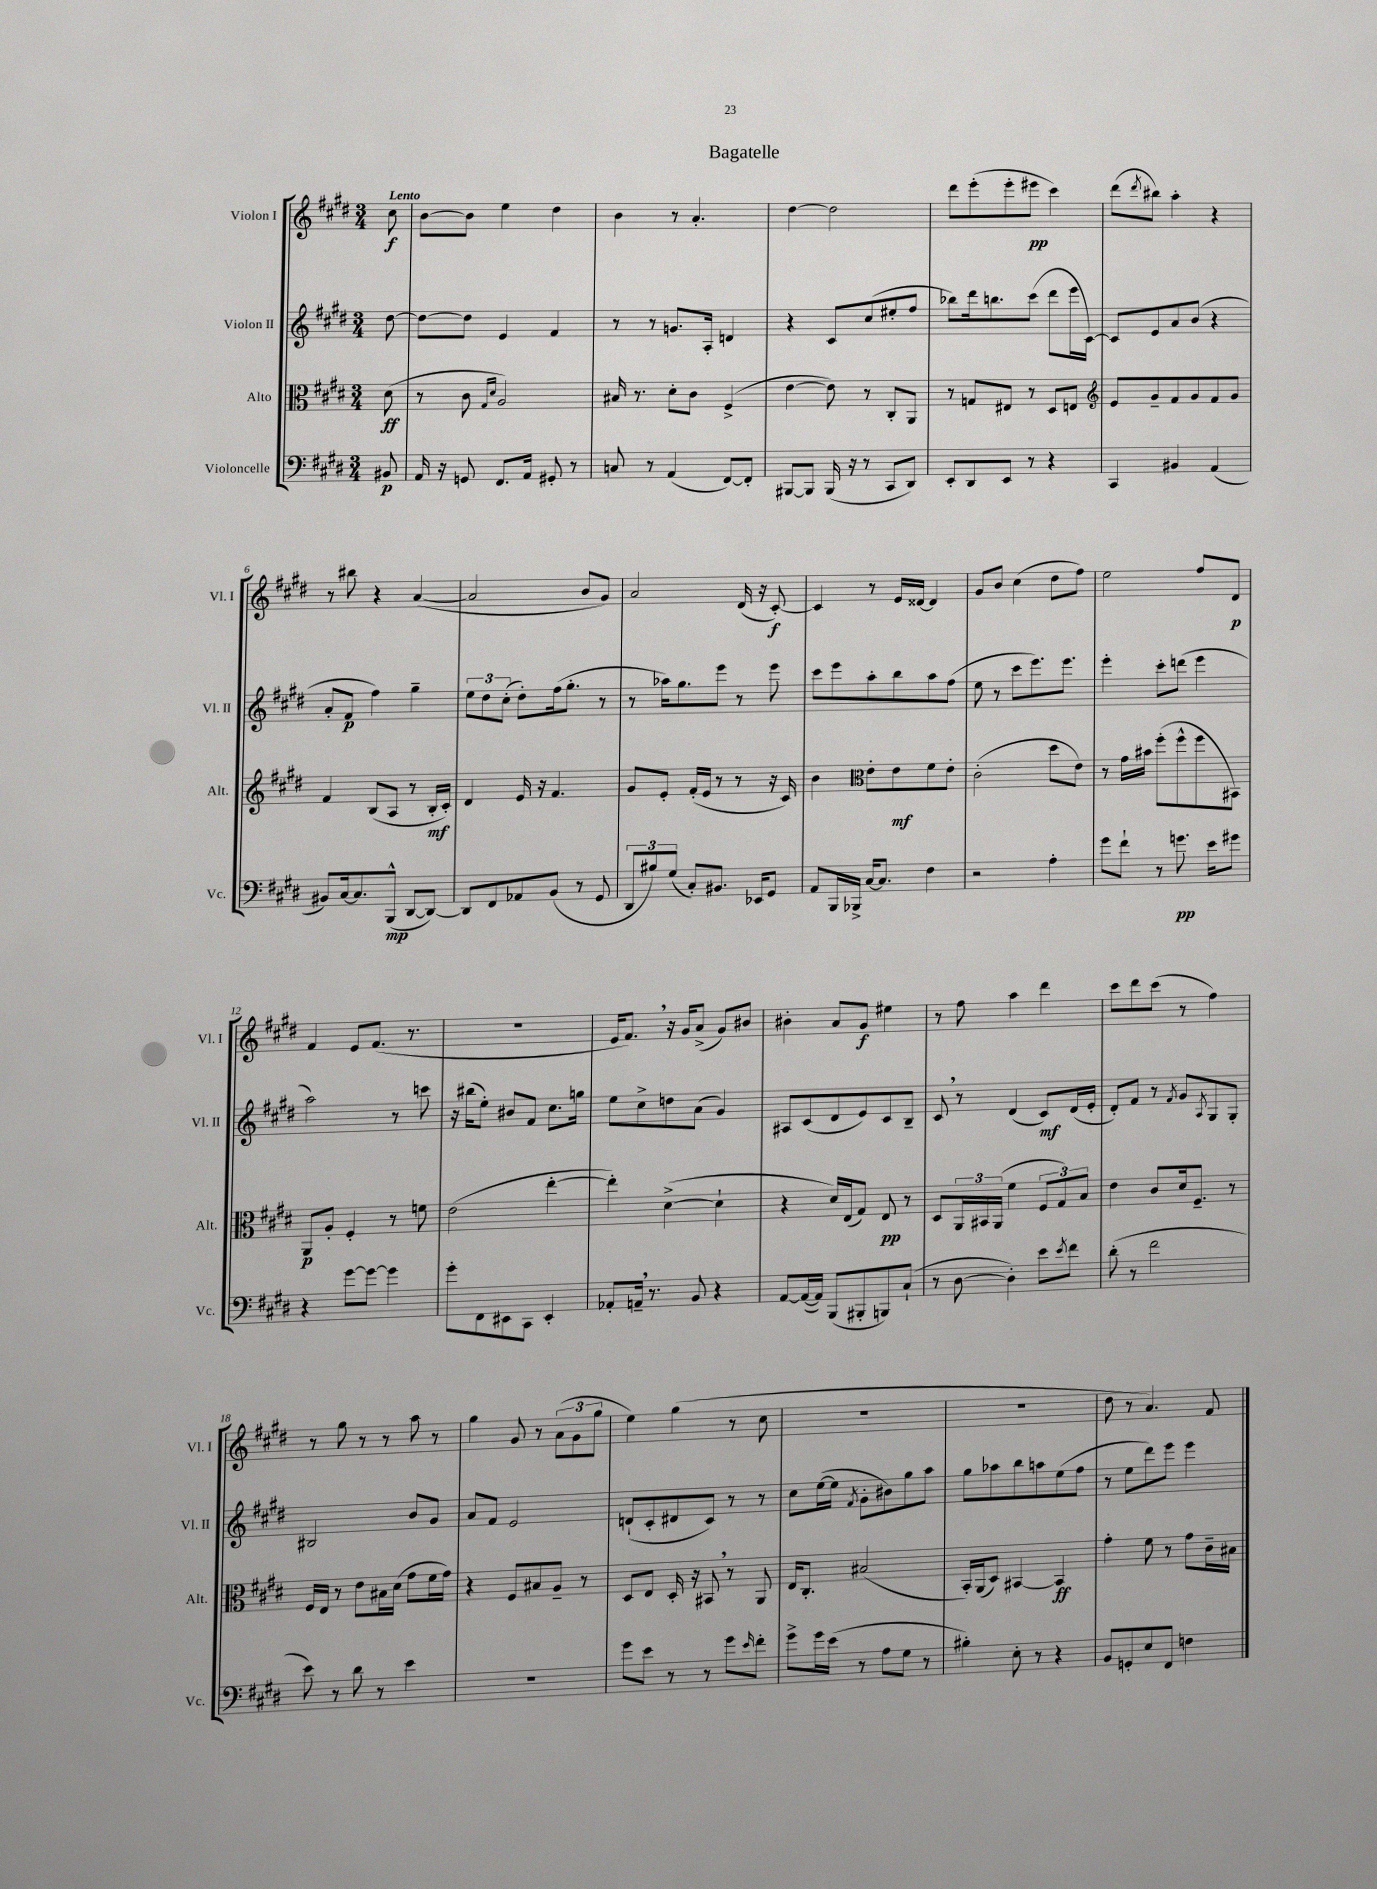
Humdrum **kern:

**kern	**dynam	**kern	**dynam	**kern	**dynam	**kern	**dynam
*part4	*part4	*part3	*part3	*part2	*part2	*part1	*part1
*staff4	*staff4	*staff3	*staff3	*staff2	*staff2	*staff1	*staff1
*I"Violoncelle	*	*I"Alto	*	*I"Violon II	*	*I"Violon I	*
*I'Vc.	*	*I'Alt.	*	*I'Vl. II	*	*I'Vl. I	*
*clefF4	*	*clefC3	*	*clefG2	*	*clefG2	*
*k[f#c#g#d#]	*	*k[f#c#g#d#]	*	*k[f#c#g#d#]	*	*k[f#c#g#d#]	*
*M3/4	*	*M3/4	*	*M3/4	*	*M3/4	*
=	=	=	=	=	=	=	=
!	!	!	!	!	!	!LO:TX:a:B:t=Lento	!
8BB#X/	p	(8d#\	ff	[8dd#\	.	8cc#\	f
=1	=1	=1	=1	=1	=1	=1	=1
16AA/	.	8r	.	8dd#\L_	.	[8b\L	.
16r	.	.	.	.	.	.	.
8GGn/	.	8c#\	.	8dd#\J]	.	8b\J]	.
.	.	16qqG#/LL	.	.	.	.	.
.	.	16qqd#/JJ	.	.	.	.	.
8.FF#/L	.	2A/)	.	4e/	.	4ee\	.
16AA/Jk	.	.	.	.	.	.	.
8GG#X'/	.	.	.	4f#/	.	4dd#\	.
8r	.	.	.	.	.	.	.
=2	=2	=2	=2	=2	=2	=2	=2
8Cn/	.	16B#X/	.	8r	.	4b\	.
.	.	8.r	.	.	.	.	.
8r	.	.	.	8r	.	.	.
(4AA/	.	8d#'\L	.	8.gn/L	.	8r	.
.	.	8c#\J	.	.	.	4.a'/	.
.	.	.	.	16A'/Jk	.	.	.
[8FF#/L)	.	(4F#^/	.	4dn/	.	.	.
8FF#'/J]	.	.	.	.	.	.	.
=3	=3	=3	=3	=3	=3	=3	=3
[8BBB#X/L	.	[4e\	.	4r	.	[4dd#\	.
8BBB#/J]	.	.	.	.	.	.	.
(16BBB#/	.	8e\])	.	8c#/L	.	2dd#\]	.
16r	.	.	.	.	.	.	.
8r	.	8r	.	(8cc#/	.	.	.
8CC#/L	.	8C#'/L	.	8ee#X'/	.	.	.
8DD#/J)	.	8AA/J	.	8ff#/J	.	.	.
=4	=4	=4	=4	=4	=4	=4	=4
8EE'/L	.	8r	.	8bb-X\L)	.	8ddd#\L	.
8DD#/	.	8Gn/L	.	16ddd#\k	.	(8eee'\	.
.	.	.	.	8.bbn\	.	.	.
8EE/J	.	8E#X/J	.	.	.	8eee'\	.
8r	.	8r	.	(8ccc#\J	.	8eee#X\J	pp
4r	.	8D#/L	.	8ddd#\L	.	4ccc#\)	.
.	.	8En/J	.	16eee\L	.	.	.
.	.	.	.	[16c#\JJ)	.	.	.
=5	=5	=5	=5	=5	=5	=5	=5
*	*	*clefG2	*	*	*	*	*
4CC#/	.	8e/L	.	8c#/L]	.	(8ddd#\L	.
.	.	.	.	.	.	8qddd#/	.
.	.	8g#~/	.	8e/	.	8bb#X\J)	.
4BB#X/	.	8f#/	.	8a/	.	4aa'\	.
.	.	8g#/	.	(8b/J	.	.	.
(4AA/	.	8f#/	.	4r	.	4r	.
.	.	8g#/J	.	.	.	.	.
!!LO:LB:g=z
=6	=6	=6	=6	=6	=6	=6	=6
8BB#X/L)	.	4f#/	.	8a'/L	.	8r	.
[16C#/k	.	.	.	8f#/J	p	8bb#X\	.
8.C#/]	.	.	.	.	.	.	.
.	.	(8B/L	.	4ff#\)	.	4r	.
(8BBB^^/J	mp	8A/J	.	.	.	.	.
[8DD#/L	.	8r	.	4gg#~\	.	([4a/	.
8DD#/J_)	.	16B'/LL	mf	.	.	.	.
.	.	16c#'/JJ)	.	.	.	.	.
=7	=7	=7	=7	=7	=7	=7	=7
8DD#/L]	.	4d#/	.	12ee\L	.	2a/]	.
.	.	.	.	12dd#\	.	.	.
8FF#/	.	.	.	.	.	.	.
.	.	.	.	(12cc#'\J	.	.	.
8AA-X/	.	16e/	.	8dd#'\L)	.	.	.
.	.	16r	.	.	.	.	.
(8BB/J	.	4.f#/	.	(16ff#\k	.	.	.
.	.	.	.	8.gg#'\J	.	.	.
8r	.	.	.	.	.	8b/L	.
8GG#/	.	.	.	8r	.	8g#/J)	.
=8	=8	=8	=8	=8	=8	=8	=8
12DD#/L	.	8g#/L	.	8r	.	2a/	.
12B#X/)	.	.	.	.	.	.	.
.	.	8e'/J	.	16aa-X\KL)	.	.	.
(12G#/J	.	.	.	.	.	.	.
.	.	.	.	8.gg#\	.	.	.
8C#'/L)	.	(16f#'/LL	.	.	.	.	.
.	.	16e/JJ	.	.	.	.	.
8.BB#X/J	.	8r	.	8eee\J	.	.	.
.	.	8r	.	8r	.	(16d#/	.
16EE-X/KL	.	.	.	.	.	16r	.
8GG#/J	.	16r	.	8eee\	.	[8c#'/)	f
.	.	16c#/)	.	.	.	.	.
=9	=9	=9	=9	=9	=9	=9	=9
8AA/L	.	4b\	.	8ccc#\L	.	4c#/]	.
16BBB/L	.	.	.	8eee\	.	.	.
16BBB-X^/JJ	.	.	.	.	.	.	.
*	*	*clefC3	*	*	*	*	*
[16C#/KL	.	8e'\L	.	8aa'\	.	8r	.
8.C#/J]	.	.	.	.	.	.	.
.	.	8e\	mf	8bb\	.	16e/LL	.
.	.	.	.	.	.	[16d##X/JJ	.
4F#\	.	8f#\	.	8aa\	.	4d##/]	.
.	.	8e'\J	.	(8ff#\J	.	.	.
=10	=10	=10	=10	=10	=10	=10	=10
2r	.	(2c#'\	.	8ee\	.	8g#/L	.
.	.	.	.	8r	.	8b/J	.
.	.	.	.	8ccc#\L	.	(4cc#\	.
.	.	.	.	8.eee\)	.	.	.
4A'\	.	8dd#\L	.	.	.	8dd#\L	.
.	.	.	.	8.eee\J	.	.	.
.	.	8e\J)	.	.	.	8ff#\J)	.
=11	=11	=11	=11	=11	=11	=11	=11
8g#\L	.	8r	.	4eee'\	.	2ee\	.
8f#`\J	.	16g#\LL	.	.	.	.	.
.	.	16b#X\JJ	.	.	.	.	.
8r	.	(8ff#'\L	.	8ccc#'\L	.	.	.
8.gn\	pp	8ff#^^\	.	(8dddn\J	.	.	.
.	.	8ff#\	.	4eee\	.	8ff#/L	.
16e\KL	.	.	.	.	.	.	.
8g#X\J	.	8BB#X\J)	.	.	.	8d#/J	p
!!LO:LB:g=z
=12	=12	=12	=12	=12	=12	=12	=12
4r	.	8AA/L	p	2aa\)	.	4f#/	.
.	.	8A'/J	.	.	.	.	.
[8g#\L	.	4F#'/	.	.	.	8e/L	.
8g#\J_	.	.	.	.	.	(8.f#/J	.
4g#\]	.	8r	.	8r	.	.	.
.	.	.	.	.	.	8.r	.
.	.	8fn\	.	8cccn\	.	.	.
=13	=13	=13	=13	=13	=13	=13	=13
8g#'\L	.	(2e\	.	16r	.	2.r	.
.	.	.	.	(16bb#X\KL	.	.	.
8FF#\	.	.	.	8ee'\J)	.	.	.
8EE#X\	.	.	.	8b#X/L	.	.	.
8CC#\J	.	.	.	8f#/J	.	.	.
4EE#'/	.	[4ee'\	.	8.cc#\L	.	.	.
.	.	.	.	16ggn\Jk	.	.	.
=14	=14	=14	=14	=14	=14	=14	=14
8AA-X'/L	.	4ee'\])	.	8ee\L	.	16e/KL	.
.	.	.	.	.	.	8.f#,/J)	.
16AAn~,/Jk	.	.	.	8cc#^\	.	.	.
8.r	.	.	.	.	.	.	.
.	.	([4d#^\	.	8ddn\	.	16r	.
.	.	.	.	.	.	16g#/KL	.
8BB/	.	.	.	(8a\J	.	(8a^/J	.
4r	.	4d#`\]	.	4g#/)	.	8g#/L)	.
.	.	.	.	.	.	8b#X/J	.
=15	=15	=15	=15	=15	=15	=15	=15
[8AA/L	.	4r	.	8A#X/L	.	4b#X'\	.
(16AA/L_	.	.	.	(8c#/	.	.	.
16AA/JJ])	.	.	.	.	.	.	.
(8BBB/L	.	16d#/LL)	.	8d#/	.	8a/L	.
.	.	(16E/J	.	.	.	.	.
8BBB#X'/	.	8G#/J)	.	8e/)	.	8g#/J	f
8BBBn/)	.	8E/	pp	8c#/	.	4ee#X\	.
(8C#`/J	.	8r	.	8B~/J	.	.	.
=16	=16	=16	=16	=16	=16	=16	=16
8r	.	8D#/L	.	8c#,/	.	8r	.
[8D#\	.	24AA/L	.	8r	.	8ff#\	.
.	.	24BB#X/	.	.	.	.	.
.	.	(24AA/JJ	.	.	.	.	.
4D#'\])	.	4f#\	.	(4d#/	.	4aa\	.
8e\L	.	12F#/L	.	8c#/L)	mf	4ddd#\	.
.	.	12G#/)	.	.	.	.	.
8qe/	.	.	.	.	.	.	.
8f#\J	.	.	.	(16d#/L	.	.	.
.	.	12B/J	.	.	.	.	.
.	.	.	.	16e'/JJ	.	.	.
=17	=17	=17	=17	=17	=17	=17	=17
(8d#'\	.	4e\	.	8d#'/L)	.	8ccc#\L	.
8r	.	.	.	8f#/J	.	8ddd#\	.
2f#\	.	8c#/L	.	8r	.	(8ccc#\J	.
.	.	.	.	8qf#/	.	.	.
.	.	16d#/k	.	8g#/L	.	8r	.
.	.	8.F#~/J	.	.	.	.	.
.	.	.	.	8qA/	.	.	.
.	.	.	.	8G#/	.	4ff#\)	.
.	.	8r	.	8G#'/J	.	.	.
!!LO:LB:g=z
=18	=18	=18	=18	=18	=18	=18	=18
8e\)	.	16F#/LL	.	2B#X/	.	8r	.
.	.	16E/JJ	.	.	.	.	.
8r	.	8r	.	.	.	8gg#\	.
8d#\	.	8e\L	.	.	.	8r	.
8r	.	16B#X\L	.	.	.	8r	.
.	.	(16d#\JJ	.	.	.	.	.
4e\	.	8g#\L	.	8b/L	.	8aa\	.
.	.	16f#\L	.	8g#/J	.	8r	.
.	.	16g#\JJ)	.	.	.	.	.
=19	=19	=19	=19	=19	=19	=19	=19
2.r	.	4r	.	8a/L	.	4gg#\	.
.	.	.	.	8f#/J	.	.	.
.	.	8F#/L	.	2e/	.	8g#/	.
.	.	8B#X/	.	.	.	8r	.
.	.	8A~/J	.	.	.	(12a\L	.
.	.	.	.	.	.	12g#\	.
.	.	8r	.	.	.	.	.
.	.	.	.	.	.	12gg#\J	.
=20	=20	=20	=20	=20	=20	=20	=20
8g#\L	.	8D#/L	.	(8dn`/L	.	4ee\)	.
8e\J	.	8E/J	.	8c#'/	.	.	.
8r	.	16D#'/	.	8d#X/	.	(4gg#\	.
.	.	16r	.	.	.	.	.
8r	.	8BB#X,/	.	8c#/J)	.	.	.
8g#\L	.	8r	.	8r	.	8r	.
16qqe/	.	.	.	.	.	.	.
8f#'\J	.	8AA/	.	8r	.	8cc#\	.
=21	=21	=21	=21	=21	=21	=21	=21
8g#^\L	.	16E/KL	.	8cc#\L	.	2.r	.
.	.	8.C#'/J	.	.	.	.	.
16g#\L	.	.	.	([16ee\L	.	.	.
(16e\JJ	.	.	.	16ee\JJ]	.	.	.
.	.	.	.	8qf#/	.	.	.
8r	.	(2B#X/	.	8g#'\L	.	.	.
8A\L	.	.	.	8b#X\)	.	.	.
8G#\J	.	.	.	8gg#\	.	.	.
8r	.	.	.	8aa\J	.	.	.
=22	=22	=22	=22	=22	=22	=22	=22
4B#X'\)	.	16BB'/LL)	.	8gg#\L	.	2.r	.
.	.	(16AA/J	.	.	.	.	.
.	.	8D#/J)	.	8aa-X\	.	.	.
8E'\	.	[4BB#X/	.	8bb\	.	.	.
8r	.	.	.	8aan\	.	.	.
4r	.	4BB#/]	ff	(8ee\	.	.	.
.	.	.	.	8ff#\J	.	.	.
=23	=23	=23	=23	=23	=23	=23	=23
8BB/L	.	4g#'\	.	8r	.	8dd#\	.
8GGn'/	.	.	.	8ee\L	.	8r	.
8E/	.	8f#\	.	8ddd#\)	.	4.a/)	.
8FF#/J	.	8r	.	8eee\J	.	.	.
4Fn\	.	8g#\L	.	4eee\	.	.	.
.	.	16c#~\L	.	.	.	8f#/	.
.	.	16B#X\JJ	.	.	.	.	.
==	==	==	==	==	==	==	==
*-	*-	*-	*-	*-	*-	*-	*-
